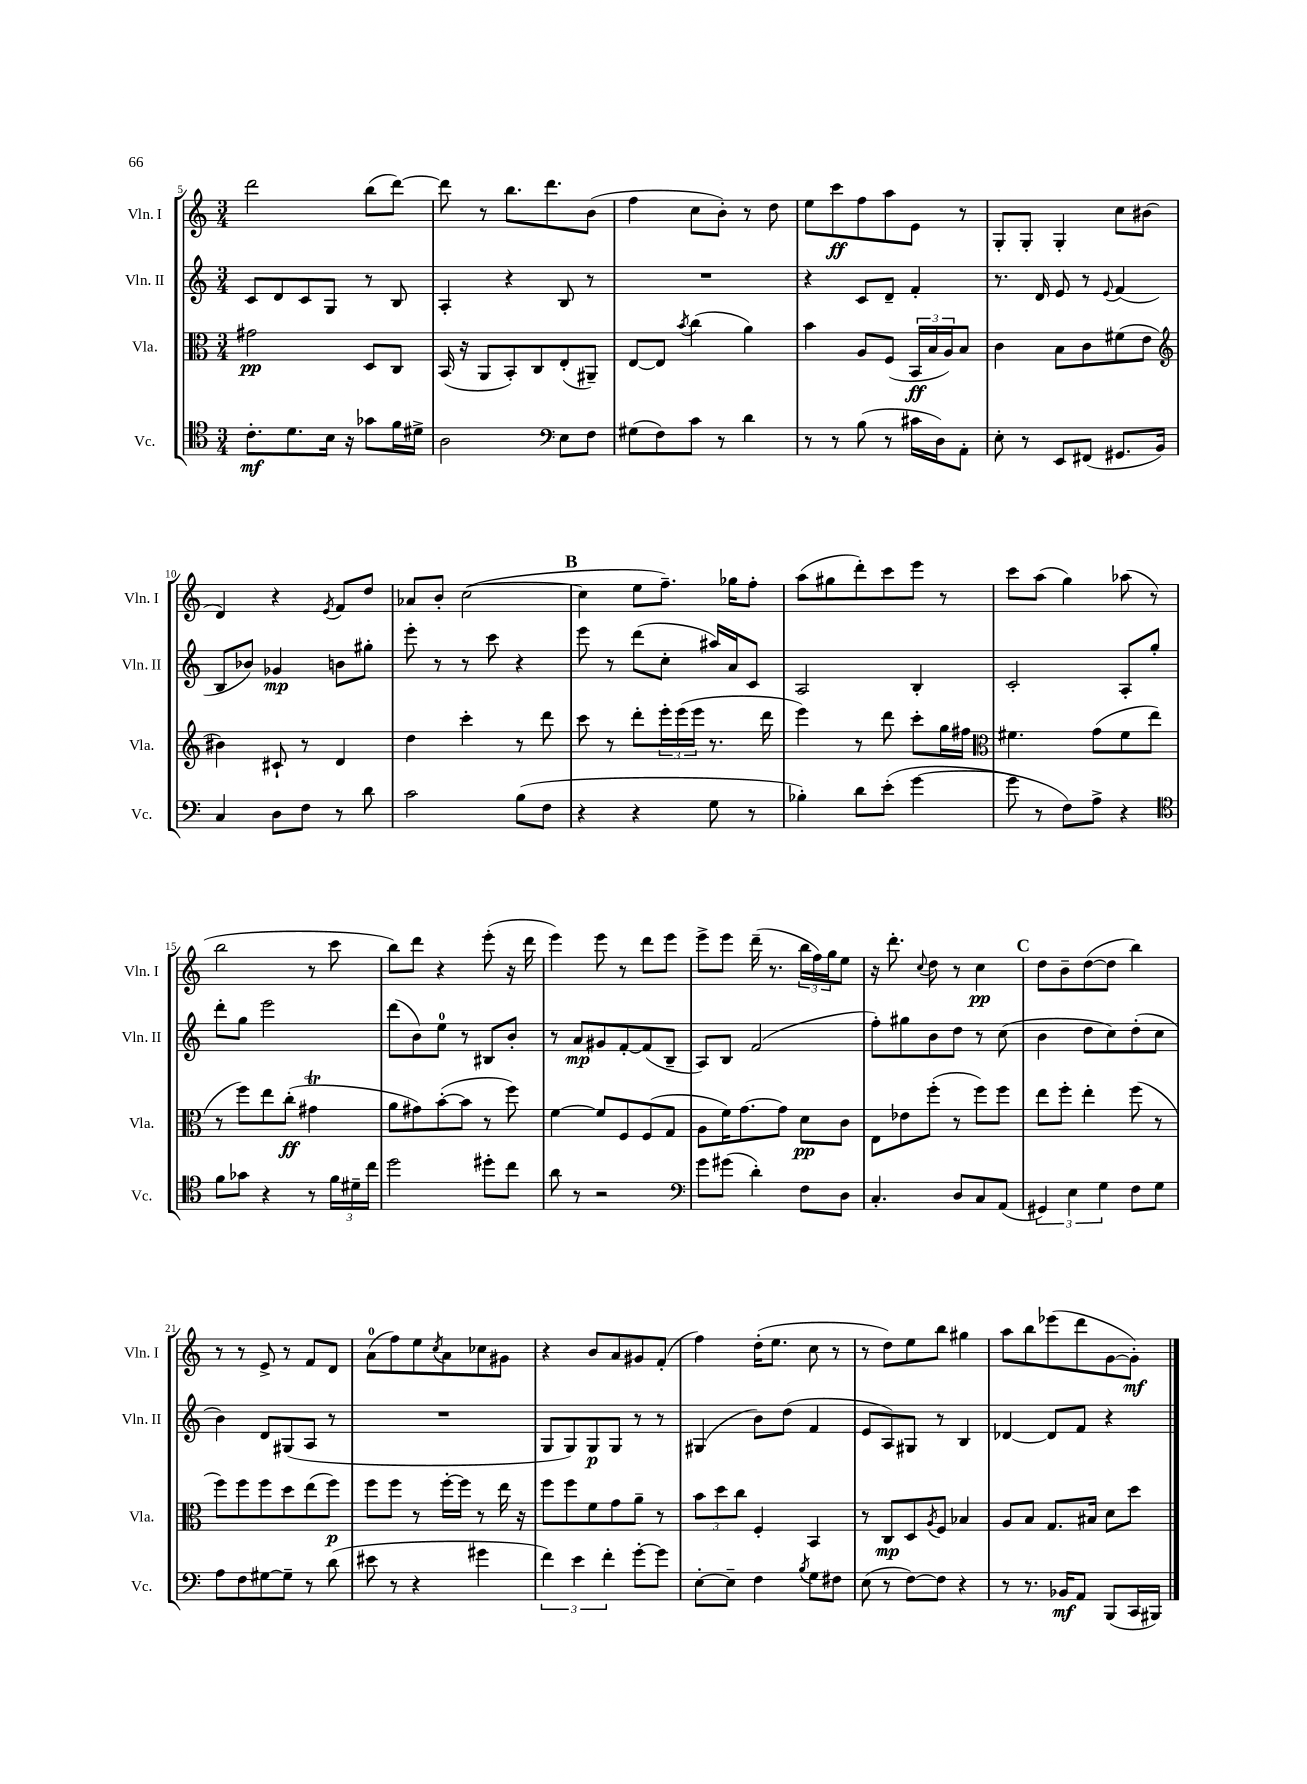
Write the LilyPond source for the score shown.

<<
\new StaffGroup <<
\new Staff = "s0" \with { instrumentName = "Vln. I" shortInstrumentName = "Vln. I" } {
    \clef treble \key c \major \numericTimeSignature \time 3/4
    d'''2 b''8( d'''8~) |
    d'''8 r8 b''8. d'''8. b'8( |
    f''4 c''8 b'8-.) r8 d''8 |
    e''8 c'''8\ff f''8 a''8 e'8 r8 |
    g8-. g8-. g4-. c''8 bis'8( |
    d'4) r4 \acciaccatura { e'8 } f'8 d''8 |
    aes'8 b'8-. c''2~( |
    \mark \markup { \bold "B" } c''4 e''8 f''8.--) ges''16 f''8-. |
    a''8( gis''8 d'''8-.) c'''8 e'''8 r8 |
    c'''8 a''8( g''4) aes''8( r8 |
    b''2 r8 c'''8 |
    b''8) d'''8 r4 e'''8-.( r16 d'''16 |
    e'''4) e'''8 r8 d'''8 e'''8 |
    e'''8-> e'''8 d'''16--( r8. \tuplet 3/2 { b''16 f''16) g''16 } e''8 |
    r16 d'''8.-. \appoggiatura { c''8 } d''8 r8 c''4\pp |
    \mark \markup { \bold "C" } d''8 b'8-- d''8~( d''8 b''4) |
    r8 r8 e'8-> r8 f'8 d'8 |
    a'8-0( f''8) e''8 \acciaccatura { c''8 } a'8 ces''8 gis'8 |
    r4 b'8 a'8 gis'8 f'8-.( |
    f''4) d''16-.( e''8. c''8 r8 |
    r8 d''8) e''8 b''8 gis''4 |
    a''8 b''8 ees'''8( d'''8 g'8~ g'8-.\mf) \bar "|." |
}
\new Staff = "s1" \with { instrumentName = "Vln. II" shortInstrumentName = "Vln. II" } {
    \clef treble \key c \major \numericTimeSignature \time 3/4
    c'8 d'8 c'8 g8 r8 b8 |
    a4-. r4 b8 r8 |
    R2. |
    r4 c'8 d'8-- f'4-. |
    r8. d'16 e'8 r8 \appoggiatura { e'8 } f'4( |
    b8 bes'8) ges'4\mp b'8 gis''8-. |
    e'''8-. r8 r8 c'''8 r4 |
    \mark \markup { \bold "B" } e'''8 r8 d'''8( c''8-. ais''16) a'16 c'8 |
    a2 b4-. |
    c'2-. a8-. g''8-. |
    d'''8-. g''8 e'''2 |
    d'''8( b'8) e''8-0 r8 bis8 b'8-. |
    r8 a'8\mp gis'8 f'8~-. f'8( b8-- |
    a8) b8 f'2( |
    f''8-.) gis''8 b'8 d''8 r8 c''8( |
    \mark \markup { \bold "C" } b'4 d''8 c''8) d''8-.( c''8 |
    b'4) d'8 gis8( a8 r8 |
    R2. |
    g8 g8) g8\p g8 r8 r8 |
    gis4( b'8) d''8( f'4 |
    e'8 a8) gis8 r8 b4 |
    des'4~ des'8 f'8 r4 \bar "|." |
}
\new Staff = "s2" \with { instrumentName = "Vla." shortInstrumentName = "Vla." } {
    \clef alto \key c \major \numericTimeSignature \time 3/4
    gis'2\pp d8 c8 |
    b,16( r16 a,8 b,8-.) c8 e8-.( ais,8--) |
    e8~ e8 \acciaccatura { b'8 } c''4( a'4) |
    b'4 a8 f8( \tuplet 3/2 { b,16\ff b16 a16) } b8 |
    c'4 b8 c'8 fis'8( e'8 |
    \clef treble bis'4) cis'8-! r8 d'4 |
    d''4 c'''4-. r8 d'''8 |
    \mark \markup { \bold "B" } c'''8 r8 d'''8-. \tuplet 3/2 { e'''16-. e'''16( e'''16 } r8. d'''16 |
    e'''4) r8 d'''8 c'''8-. g''16 fis''16 |
    \clef alto fis'4. g'8( fis'8 e''8 |
    r8 f''8) e''8 c''8-.\ff( gis'4\trill |
    a'8 gis'8) b'8~-.( b'8 r8 f''8) |
    f'4~ f'8 f8 f8( g8 |
    a8 f'16) g'8.~ g'8 d'8\pp c'8 |
    e8 ees'8 f''8-.( r8 f''8) f''8 |
    \mark \markup { \bold "C" } e''8 f''8-. e''4-. f''8( r8 |
    f''8) f''8 f''8 d''8 e''8( f''8\p) |
    f''8 f''8 r8 f''16~-. f''16 r8 e''16 r16 |
    f''8 f''8 f'8 g'8 a'8-- r8 |
    \tuplet 3/2 { b'8 d''8 c''8 } f4-. b,4 |
    r8 c8\mp d8 \acciaccatura { a8 } f8 bes4 |
    a8 b8 g8. bis16 d'8 d''8 \bar "|." |
}
\new Staff = "s3" \with { instrumentName = "Vc." shortInstrumentName = "Vc." } {
    \clef tenor \key c \major \numericTimeSignature \time 3/4
    c'8.-.\mf d'8. b16 r16 ges'8 f'16 dis'16-> |
    a2 \clef bass e8 f8 |
    gis8( f8) c'8 r8 d'4 |
    r8 r8 b8( r8 cis'16 d16) a,8-. |
    e8-. r8 e,8 fis,8( gis,8. b,16) |
    c4 d8 f8 r8 d'8 |
    c'2 b8( f8 |
    \mark \markup { \bold "B" } r4 r4 g8 r8 |
    bes4-.) d'8 e'8-.( g'4~ |
    g'8 r8 f8) a8-> r4 |
    \clef tenor f'8 ges'8 r4 r8 \tuplet 3/2 { f'16 dis'16-- c''16 } |
    d''2 dis''8-. c''8 |
    a'8 r8 r2 |
    \clef bass g'8 gis'8( d'4-.) f8 d8 |
    c4.-. d8 c8 a,8( |
    \mark \markup { \bold "C" } \tuplet 3/2 { gis,4) e4 g4 } f8 g8 |
    a8 f8 gis8~ gis8-- r8 d'8( |
    eis'8 r8 r4 gis'4 |
    \tuplet 3/2 { f'4) e'4 f'4-. } g'8~-. g'8 |
    e8~-. e8-- f4 \acciaccatura { b8 } g8 fis8 |
    e8( r8 f8~) f8 r4 |
    r8 r8. bes,16\mf a,8 b,,8( c,16 bis,,16) \bar "|." |
}
>>
>>
\layout { \context { \Score currentBarNumber = #5 } }
